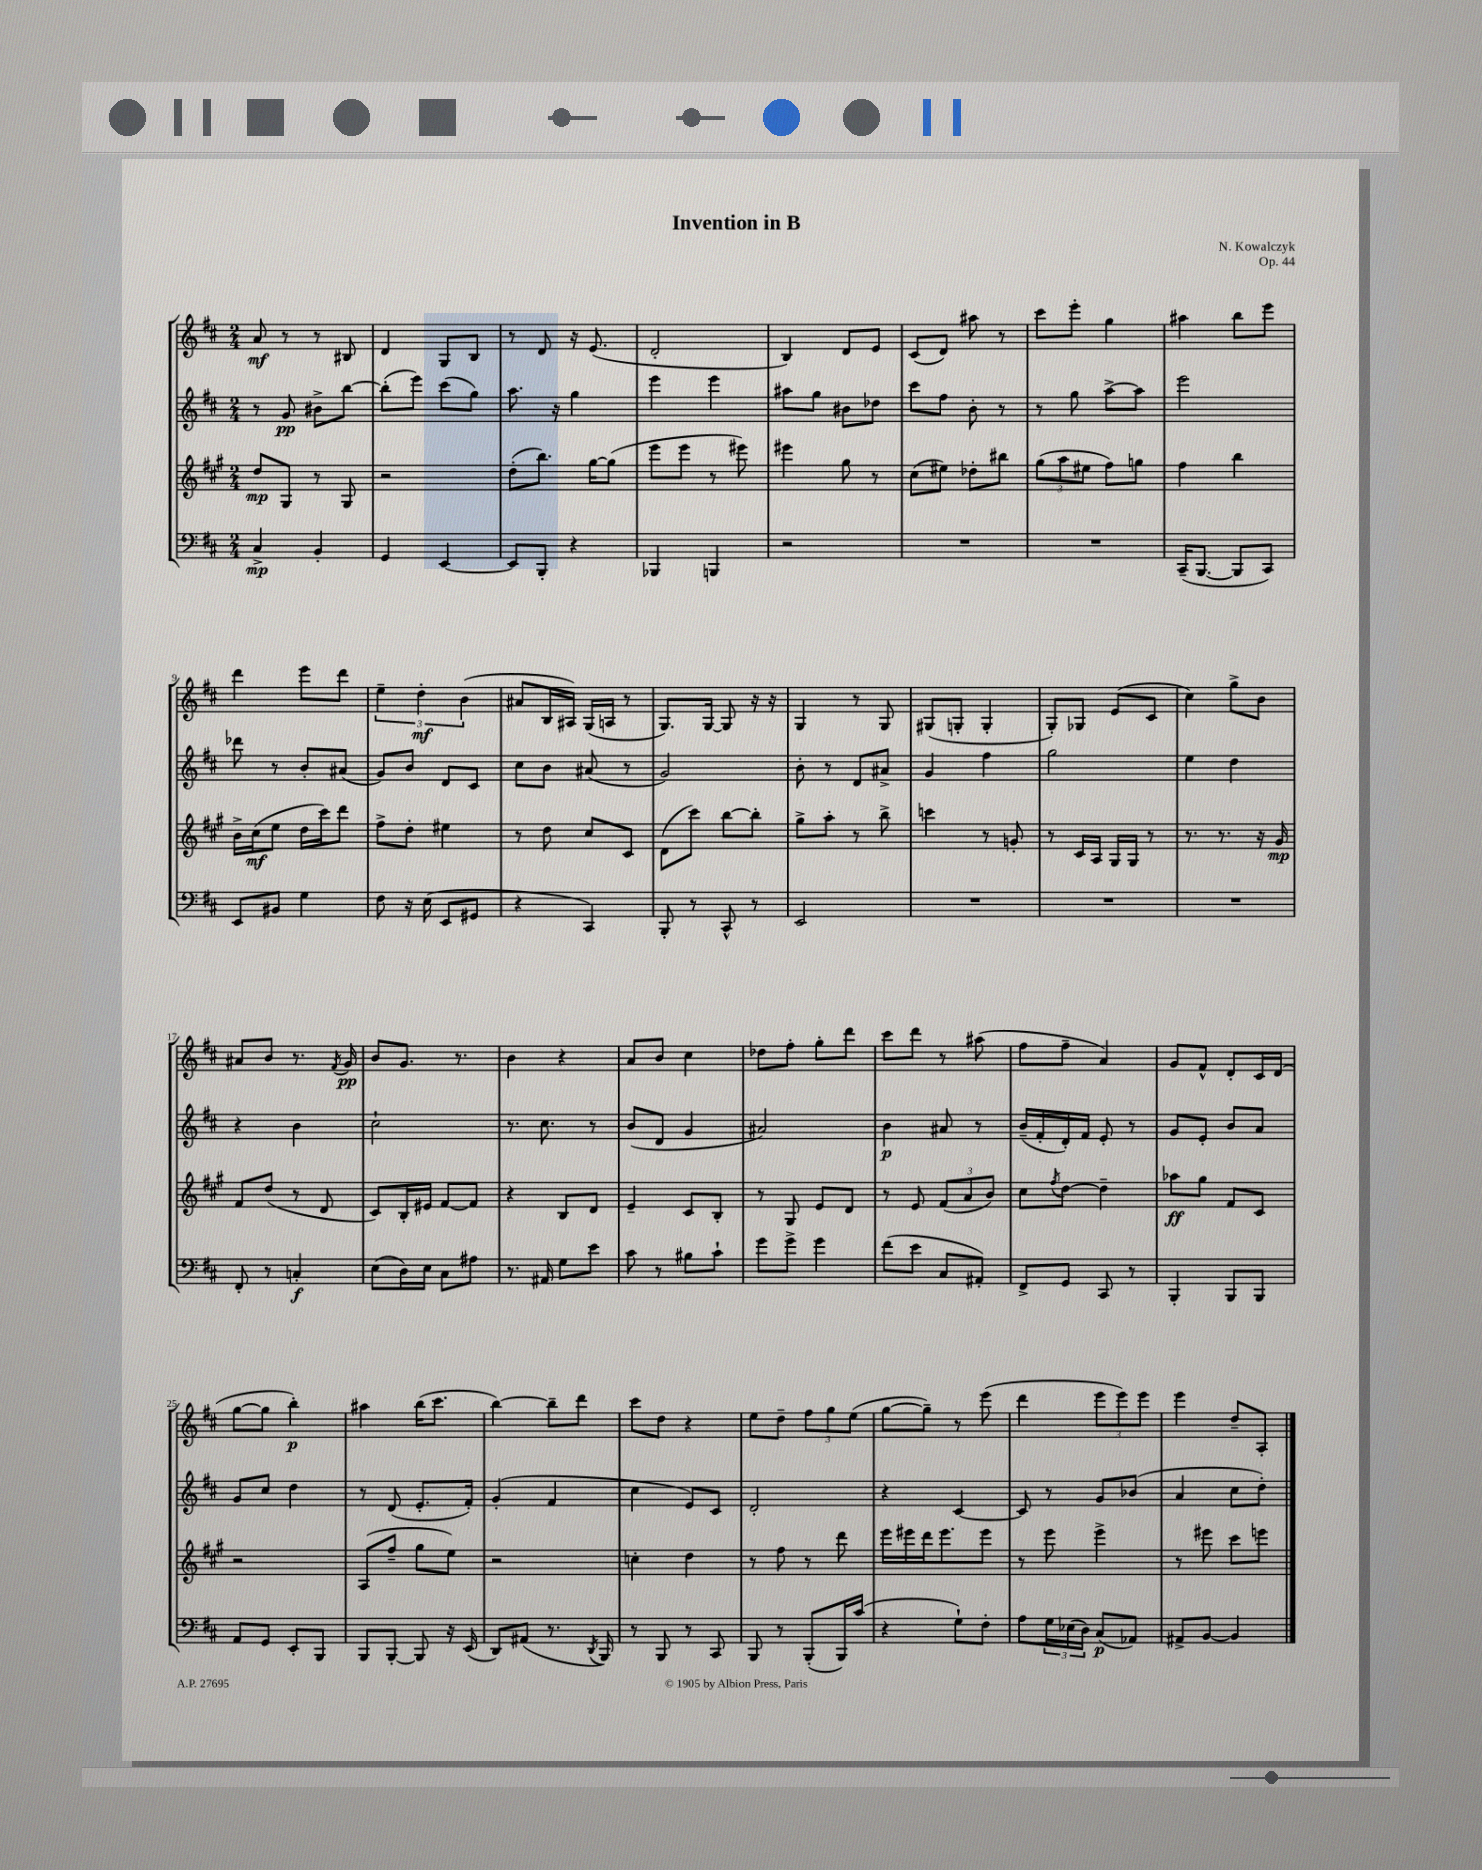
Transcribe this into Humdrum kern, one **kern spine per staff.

**kern	**dynam	**kern	**dynam	**kern	**dynam	**kern	**dynam
*part4	*part4	*part3	*part3	*part2	*part2	*part1	*part1
*staff4	*staff4	*staff3	*staff3	*staff2	*staff2	*staff1	*staff1
*clefF4	*	*clefG2	*	*clefG2	*	*clefG2	*
*k[f#c#]	*	*k[f#c#g#]	*	*k[f#c#]	*	*k[f#c#]	*
*M2/4	*	*M2/4	*	*M2/4	*	*M2/4	*
=1	=1	=1	=1	=1	=1	=1	=1
4C#^/	mp	8dd/L	mp	8r	.	8a/	mf
.	.	8G#/J	.	8g/	pp	8r	.
4BB'/	.	8r	.	8b#X^\L	.	8r	.
.	.	8G#/	.	[8bb\J	.	8B#X/	.
=2	=2	=2	=2	=2	=2	=2	=2
4GG/	.	2r	.	(8bb'\L]	.	4d/	.
.	.	.	.	8eee\J)	.	.	.
[4EE/	.	.	.	(8ccc#\L	.	8G/L	.
.	.	.	.	8gg\J)	.	8B/J	.
=3	=3	=3	=3	=3	=3	=3	=3
8EE/L]	.	(8dd'\L	.	8.aa\	.	8r	.
8BBB'/J	.	8.bb\J)	.	.	.	8d/	.
.	.	.	.	16r	.	.	.
4r	.	.	.	4gg\	.	16r	.
.	.	[16gg#\KL	.	.	.	(8.e/	.
.	.	(8gg#\J]	.	.	.	.	.
=4	=4	=4	=4	=4	=4	=4	=4
4BBB-X/	.	8eee\L	.	4eee\	.	2d'/	.
.	.	8eee\J	.	.	.	.	.
4BBBn/	.	8r	.	4eee\	.	.	.
.	.	8eee#X\)	.	.	.	.	.
=5	=5	=5	=5	=5	=5	=5	=5
2r	.	4eee#X\	.	8aa#X\L	.	4B/)	.
.	.	.	.	8gg\J	.	.	.
.	.	8gg#\	.	8b#X\L	.	8d/L	.
.	.	8r	.	8dd-X\J	.	8e/J	.
=6	=6	=6	=6	=6	=6	=6	=6
2r	.	(8cc#\L	.	8ccc#\L	.	(8c#/L	.
.	.	8ee#X\J)	.	8ff#\J	.	8d/J)	.
.	.	8dd-X'\L	.	8b'\	.	8aa#X\	.
.	.	8bb#X\J	.	8r	.	8r	.
=7	=7	=7	=7	=7	=7	=7	=7
2r	.	(12gg#\L	.	8r	.	8ccc#\L	.
.	.	12aa\	.	.	.	.	.
.	.	.	.	8gg\	.	8eee'\J	.
.	.	12ee#X\J	.	.	.	.	.
.	.	8ff#\L)	.	[8aa^\L	.	4gg\	.
.	.	8ggn\J	.	8aa\J]	.	.	.
=8	=8	=8	=8	=8	=8	=8	=8
(16CC#~/KL	.	4ff#\	.	2eee\	.	4aa#X\	.
[8.BBB/J	.	.	.	.	.	.	.
8BBB/L]	.	4bb\	.	.	.	8bb\L	.
8CC#/J)	.	.	.	.	.	8eee\J	.
!!LO:LB:g=z
=9	=9	=9	=9	=9	=9	=9	=9
8EE/L	.	16b^\LL	.	8ddd-X\	.	4ddd\	.
.	.	(16cc#\J	mf	.	.	.	.
8BB#X/J	.	8ee\J	.	8r	.	.	.
4G\	.	16dd\LL	.	8b'/L	.	8eee\L	.
.	.	16ccc#\J)	.	.	.	.	.
.	.	8ddd\J	.	(8a#X/J	.	8ddd\J	.
=10	=10	=10	=10	=10	=10	=10	=10
8F#\	.	8ff#^\L	.	8g/L)	.	6ee~\	.
16r	.	8dd'\J	.	8b/J	.	.	.
.	.	.	.	.	.	6dd'\	mf
(16E\	.	.	.	.	.	.	.
8EE/L	.	4ee#X\	.	8d/L	.	.	.
.	.	.	.	.	.	(6b\	.
8GG#X/J	.	.	.	8c#/J	.	.	.
=11	=11	=11	=11	=11	=11	=11	=11
4r	.	8r	.	8cc#\L	.	8a#X/L	.
.	.	8dd\	.	8b\J	.	16B/L	.
.	.	.	.	.	.	16A#X/JJ)	.
4CC#/)	.	8cc#/L	.	(8a#X/	.	(16G/LL	.
.	.	.	.	.	.	16An/JJ	.
.	.	8c#/J	.	8r	.	8r	.
=12	=12	=12	=12	=12	=12	=12	=12
8BBB'/	.	(8d\L	.	2g/)	.	8.G/L)	.
8r	.	8ccc#\J)	.	.	.	.	.
.	.	.	.	.	.	[16G/Jk	.
8CC#^^/	.	[8bb\L	.	.	.	8G/]	.
8r	.	8bb'\J]	.	.	.	16r	.
.	.	.	.	.	.	16r	.
=13	=13	=13	=13	=13	=13	=13	=13
2EE/	.	8gg#^\L	.	8b'\	.	4G/	.
.	.	8aa'\J	.	8r	.	.	.
.	.	8r	.	8d/L	.	8r	.
.	.	8bb^\	.	8a#X^/J	.	8G/	.
=14	=14	=14	=14	=14	=14	=14	=14
2r	.	4cccn\	.	4g/	.	(8G#X/L	.
.	.	.	.	.	.	8Gn'/J	.
.	.	8r	.	4ff#\	.	4G'/	.
.	.	8gn'/	.	.	.	.	.
=15	=15	=15	=15	=15	=15	=15	=15
2r	.	8r	.	2gg\	.	8G'/L)	.
.	.	16c#/LL	.	.	.	8G-X/J	.
.	.	16A/JJ	.	.	.	.	.
.	.	16G#/LL	.	.	.	(8e/L	.
.	.	16G#/JJ	.	.	.	.	.
.	.	8r	.	.	.	8c#/J	.
=16	=16	=16	=16	=16	=16	=16	=16
2r	.	8.r	.	4ee\	.	4cc#\)	.
.	.	8.r	.	.	.	.	.
.	.	.	.	4dd\	.	8gg^\L	.
.	.	16r	.	.	.	8b\J	.
.	.	16g#/	mp	.	.	.	.
!!LO:LB:g=z
=17	=17	=17	=17	=17	=17	=17	=17
8FF#'/	.	8f#/L	.	4r	.	8a#X/L	.
8r	.	(8dd/J	.	.	.	8b/J	.
4Cn'/	f	8r	.	4b\	.	8.r	.
.	.	8d/	.	.	.	.	.
.	.	.	.	.	.	8qf#/	.
.	.	.	.	.	.	16g/	pp
=18	=18	=18	=18	=18	=18	=18	=18
(8E\L	.	8c#/L)	.	2cc#`\	.	8b/L	.
16D\L)	.	16B'/L	.	.	.	8.g/J	.
16E\JJ	.	16e#X/JJ	.	.	.	.	.
8C#\L	.	[8f#/L	.	.	.	.	.
.	.	.	.	.	.	8.r	.
8A#X\J	.	8f#/J]	.	.	.	.	.
=19	=19	=19	=19	=19	=19	=19	=19
8.r	.	4r	.	8.r	.	4b\	.
16AA#X/	.	.	.	8.cc#\	.	.	.
8G\L	.	8B/L	.	.	.	4r	.
8e\J	.	8d/J	.	8r	.	.	.
=20	=20	=20	=20	=20	=20	=20	=20
8c#\	.	4e~/	.	(8b/L	.	8a/L	.
8r	.	.	.	8d/J	.	8b/J	.
8B#X\L	.	8c#/L	.	4g/	.	4cc#\	.
8c#`\J	.	8B'/J	.	.	.	.	.
=21	=21	=21	=21	=21	=21	=21	=21
8g\L	.	8r	.	2a#X/)	.	8dd-X\L	.
8g^\J	.	8G#/	.	.	.	8ff#'\J	.
4g\	.	8e/L	.	.	.	8gg'\L	.
.	.	8d/J	.	.	.	8ddd\J	.
=22	=22	=22	=22	=22	=22	=22	=22
(8f#\L	.	8r	.	4b\	p	8ccc#\L	.
8e\J	.	8e/	.	.	.	8ddd\J	.
8C#/L	.	(12f#/L	.	8a#X/	.	8r	.
.	.	12a/	.	.	.	.	.
8AA#X'/J)	.	.	.	8r	.	(8aa#X\	.
.	.	12b/J)	.	.	.	.	.
=23	=23	=23	=23	=23	=23	=23	=23
8FF#^/L	.	8cc#\L	.	(16b~/LL	.	8ff#\L	.
.	.	.	.	16f#'/	.	.	.
.	.	8qff#/	.	.	.	.	.
8GG/J	.	[8dd\J	.	16d'/)	.	8ff#~\J	.
.	.	.	.	16f#/JJ	.	.	.
8CC#/	.	4dd~\]	.	8e'/	.	4a/)	.
8r	.	.	.	8r	.	.	.
=24	=24	=24	=24	=24	=24	=24	=24
4BBB'/	.	8aa-X\L	ff	8g/L	.	8g/L	.
.	.	8gg#\J	.	8e'/J	.	8f#^^/J	.
8BBB/L	.	8f#/L	.	8b/L	.	8d'/L	.
8BBB/J	.	8c#/J	.	8a/J	.	16c#/L	.
.	.	.	.	.	.	(16d/JJ	.
!!LO:LB:g=z
=25	=25	=25	=25	=25	=25	=25	=25
8AA/L	.	2r	.	8g/L	.	[8gg\L	.
8GG/J	.	.	.	8cc#/J	.	8gg\J]	.
8EE'/L	.	.	.	4dd\	.	4bb'\)	p
8BBB/J	.	.	.	.	.	.	.
=26	=26	=26	=26	=26	=26	=26	=26
8BBB/L	.	(8A/L	.	8r	.	4aa#X\	.
[8BBB'/J	.	8ff#~/J	.	(8d/	.	.	.
8BBB/]	.	8gg#\L	.	8.e'/L	.	(16bb\KL	.
.	.	.	.	.	.	8.ccc#\J	.
16r	.	8ee\J)	.	.	.	.	.
(16EE/	.	.	.	16f#'/Jk)	.	.	.
=27	=27	=27	=27	=27	=27	=27	=27
8DD/L)	.	2r	.	(4g'/	.	[4bb\)	.
(8AA#X/J	.	.	.	.	.	.	.
8.r	.	.	.	4f#/	.	8bb~\L]	.
.	.	.	.	.	.	8ddd\J	.
8qDD/	.	.	.	.	.	.	.
16BBB/)	.	.	.	.	.	.	.
=28	=28	=28	=28	=28	=28	=28	=28
8r	.	4ccn'\	.	4cc#\	.	8ccc#\L	.
8BBB/	.	.	.	.	.	8dd\J	.
8r	.	4dd\	.	8e/L)	.	4r	.
8CC#/	.	.	.	8c#/J	.	.	.
=29	=29	=29	=29	=29	=29	=29	=29
8BBB/	.	8r	.	2d'/	.	8ee\L	.
8r	.	8ff#\	.	.	.	8dd~\J	.
(8BBB'/L	.	8r	.	.	.	12ff#\L	.
.	.	.	.	.	.	12gg\	.
16BBB/L)	.	8ddd\	.	.	.	.	.
.	.	.	.	.	.	(12ee\J	.
(16c#/JJ	.	.	.	.	.	.	.
=30	=30	=30	=30	=30	=30	=30	=30
4r	.	16eee\LL	.	4r	.	[8gg\L	.
.	.	16eee#X\	.	.	.	.	.
.	.	16ddd\J	.	.	.	8gg~\J])	.
.	.	8.eee#\	.	.	.	.	.
8G`\L)	.	.	.	[4c#/	.	8r	.
8F#'\J	.	8eee#\J	.	.	.	(8eee\	.
=31	=31	=31	=31	=31	=31	=31	=31
8A\L	.	8r	.	8c#/]	.	4ddd\	.
24G\L	.	8eee\	.	8r	.	.	.
(24E-X\	.	.	.	.	.	.	.
24D\JJ)	.	.	.	.	.	.	.
(8C#/L	p	4eee^\	.	8g/L	.	12eee\L	.
.	.	.	.	.	.	12eee\)	.
8AA-X/J)	.	.	.	(8b-X/J	.	.	.
.	.	.	.	.	.	12eee\J	.
=32	=32	=32	=32	=32	=32	=32	=32
8AA#X^/L	.	8r	.	4a/	.	4eee\	.
[8BB/J	.	8eee#X\	.	.	.	.	.
4BB/]	.	8ccc#\L	.	8cc#\L	.	8dd~/L	.
.	.	8eeen\J	.	8dd'\J)	.	8A'/J	.
==	==	==	==	==	==	==	==
*-	*-	*-	*-	*-	*-	*-	*-
